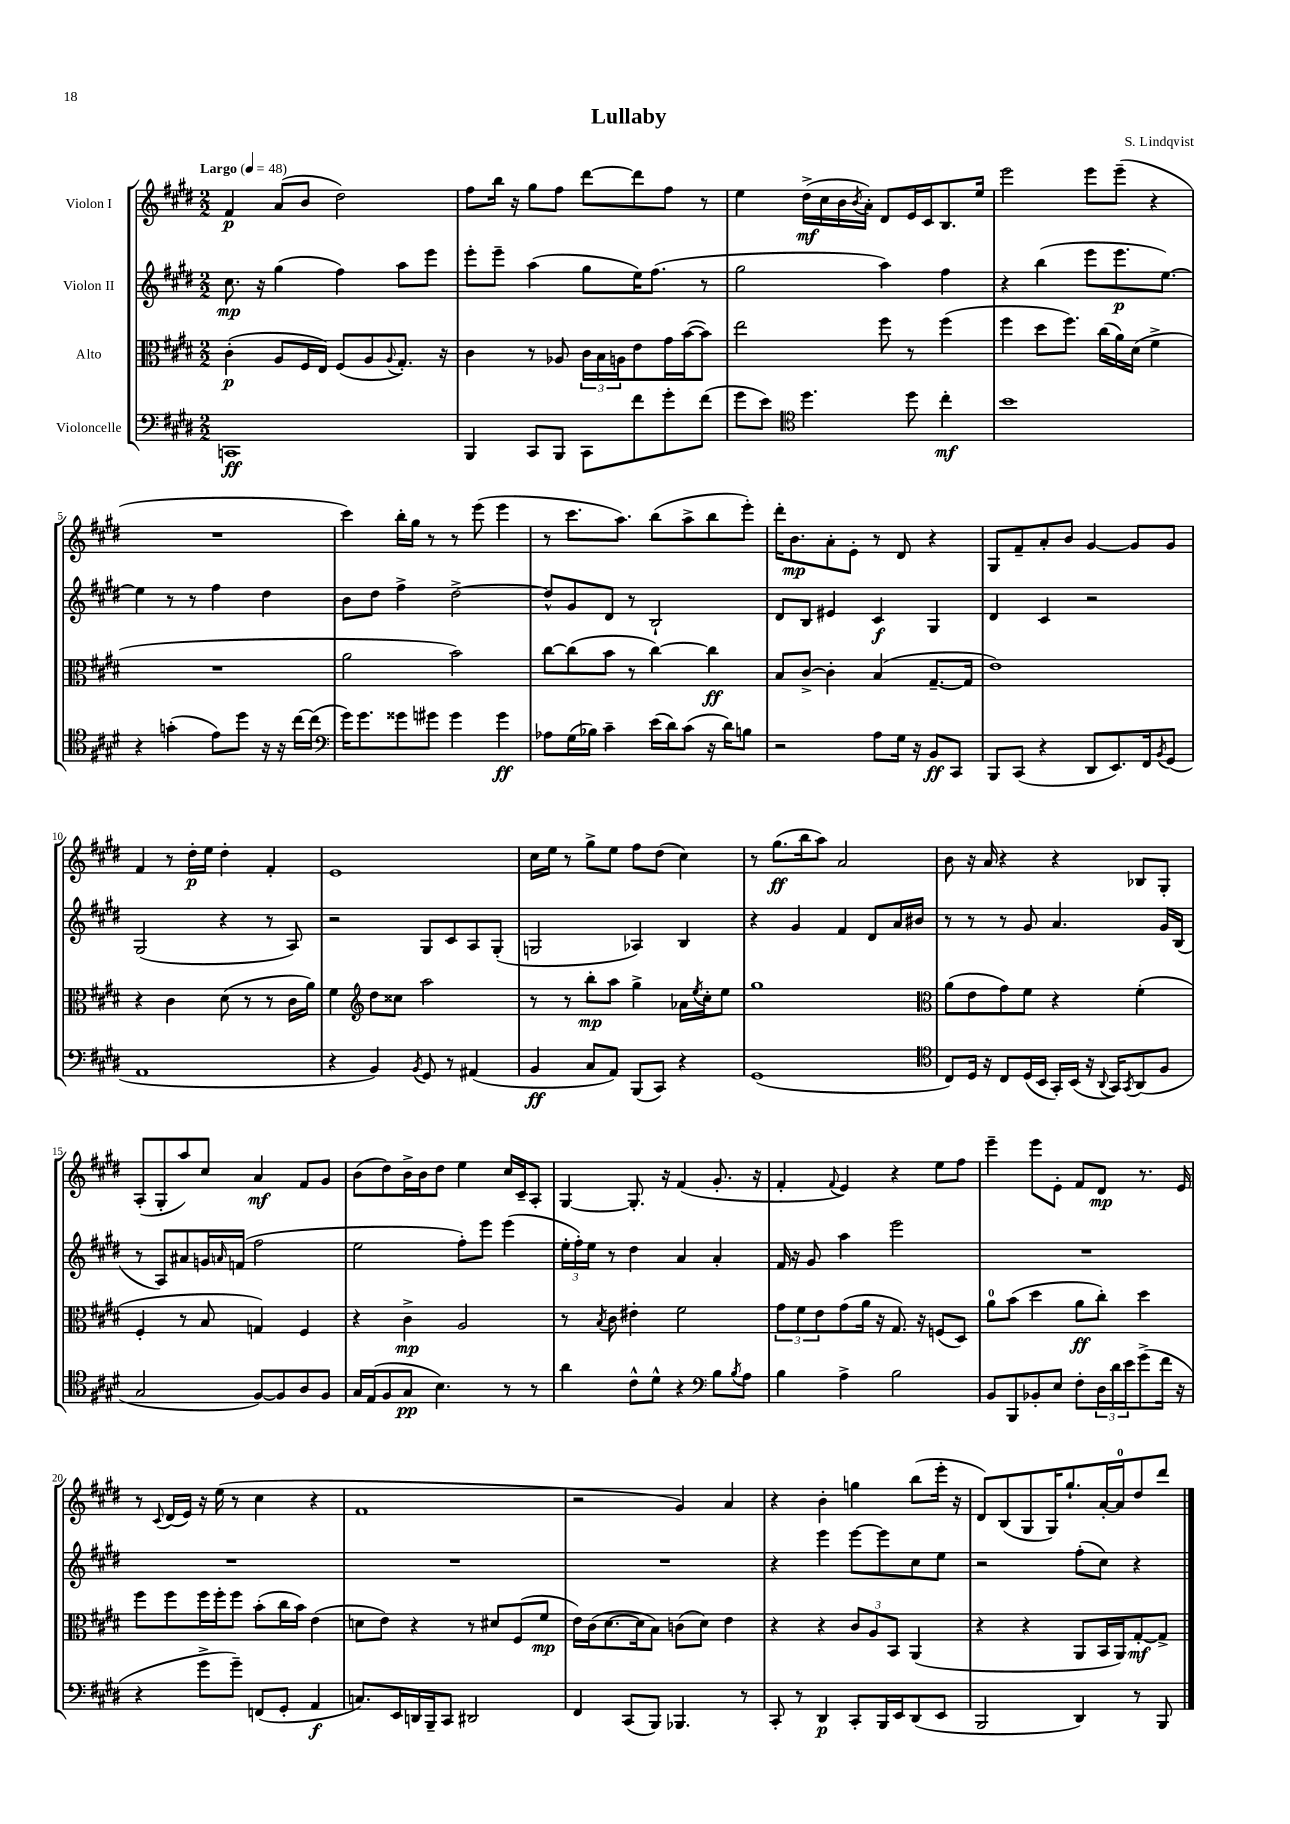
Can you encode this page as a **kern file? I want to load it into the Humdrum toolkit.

**kern	**kern	**kern	**kern
*staff4	*staff3	*staff2	*staff1
*clefF4	*clefC3	*clefG2	*clefG2
*k[f#c#g#d#]	*k[f#c#g#d#]	*k[f#c#g#d#]	*k[f#c#g#d#]
*M2/2	*M2/2	*M2/2	*M2/2
*MM48	*MM48	*MM48	*MM48
1CC	(4c#'\	8.cc#\	4f#/
.	.	16r	.
.	8A/L	(4gg#\	(8a/L
.	16F#/L	.	8b/J
.	16E/JJ)	.	.
.	(8F#/L	4ff#\)	2dd#\)
.	8A/	.	.
.	8qqA/	.	.
.	8.G#'/J)	8aa\L	.
.	.	8eee\J	.
.	16r	.	.
=	=	=	=
4BBB/	4c#\	8eee'\L	8ff#\L
.	.	8eee~\J	16bb\Jk
.	.	.	16r
8CC#/L	8r	(4aa\	8gg#\L
8BBB/J	8A-/	.	8ff#\J
8CC#\L	24c#\LL	8gg#\L	[8ddd#\L
.	24B\	.	.
.	24A\J	.	.
8f#\	8e\	16ee\K)	8ddd#\]
.	.	(8.ff#\J	.
8g#'\	16g#\L	.	8ff#\J
.	([16b\J	.	.
(8f#\J	8b\]J)	8r	8r
=	=	=	=
8g#\L	2ee\	2gg#\	4ee\
8e\J)	.	.	.
*clefC4	*	*	*
4.dd#\	.	.	(16dd#^\LL
.	.	.	16cc#\
.	.	.	16b\
.	.	.	8qb/
.	.	.	16a'\JJ)
.	8ff#\	4aa\)	8d#/L
8dd#\	8r	.	16e/L
.	.	.	16c#/J
4cc#'\	(4ff#\	4ff#\	8.B/
.	.	.	16ee/Jk
=	=	=	=
1b	4ff#\	4r	2eee\
.	8dd#\L	(4bb\	.
.	8.ff#\J)	.	.
.	.	8eee\L	8eee\L
.	(16cc#\LL	.	.
.	16a\)	8.eee\	(8eee~\J
.	(16d#\JJ	.	.
.	4f#^\	.	4r
.	.	[8.ee\J)	.
=	=	=	=
4r	1r	4ee\]	1r
(4g'\	.	8r	.
.	.	8r	.
8e\L)	.	4ff#\	.
8dd#\J	.	.	.
16r	.	4dd#\	.
16r	.	.	.
[16cc#\LL	.	.	.
(16cc#\]JJ	.	.	.
=	=	=	=
*clefF4	*	*	*
16g#\LK)	2a\	8b\L	4ccc#\)
8.g#\	.	.	.
.	.	8dd#\J	.
8g##\	.	4ff#^\	16bb'\LL
.	.	.	16gg#\JJ
8g#\J	.	.	8r
4g#\	2b\)	[2dd#^\	8r
.	.	.	(8eee\
4g#\	.	.	4eee\
=	=	=	=
8A-\L	[8cc#\L	8dd#^^/]L	8r
(16G#\L	(8cc#\]	8g#/	8.ccc#\L
16B-\JJ)	.	.	.
4c#~\	8b\J	8d#/J	.
.	.	.	8.aa\J)
.	8r	8r	.
(16e\LL	[4cc#\)	2B`/	(8bb\L
16d#\J)	.	.	.
(8c#\J	.	.	8aa^\
16r	4cc#\]	.	8bb\
16d#\LK)	.	.	.
8B\J	.	.	8eee'\J)
=	=	=	=
2r	8B/L	8d#/L	16ddd#'\LK
.	.	.	8.b\
.	[8c#^/J	8B/J	.
.	4c#'\]	4e#/	8a'\
.	.	.	8e'\J
8A\L	(4B/	4c#/	8r
16G#\Jk	.	.	8d#/
16r	.	.	.
8BB/L	[8.G#~/L	4G#/	4r
8CC#/J	.	.	.
.	16G#/]Jk	.	.
=	=	=	=
8BBB/L	1e)	4d#/	8G#/L
(8CC#/J	.	.	8f#~/
4r	.	4c#/	8a'/
.	.	.	8b/J
8DD#/L	.	2r	[4g#/
8.EE/)	.	.	.
.	.	.	8g#/]L
16FF#/k	.	.	.
8qBB/	.	.	.
(8GG#/J	.	.	8g#/J
=	=	=	=
1AA	4r	(2G#/	4f#/
.	4c#\	.	8r
.	.	.	16dd#'\LL
.	.	.	16ee\JJ
.	(8d#\	4r	4dd#'\
.	8r	.	.
.	8r	8r	4f#'/
.	16c#\LL	8A/)	.
.	16a\JJ)	.	.
=	=	=	=
4r	4f#\	2r	1e
*	*clefG2	*	*
4BB/)	8dd#\L	.	.
.	8cc##\J	.	.
8qBB/	.	.	.
8GG#/	2aa\	8G#/L	.
8r	.	8c#/	.
(4AA#/	.	8A/	.
.	.	(8G#'/J	.
=	=	=	=
4BB/	8r	2G/	16cc#\LL
.	.	.	16ee\JJ
.	8r	.	8r
8C#/L	8bb'\L	.	8gg#^\L
8AA/J)	8aa\J	.	8ee\J
(8BBB/L	4gg#^\	4A-/)	8ff#\L
8CC#/J)	.	.	(8dd#\J
4r	16a-\LL	4B/	4cc#\)
.	8qee/	.	.
.	16cc#'\J	.	.
.	8ee\J	.	.
=	=	=	=
(1GG#	1gg#	4r	8r
.	.	.	(8.gg#\L
.	.	4g#/	.
.	.	.	16bb\k
.	.	.	8aa\J)
.	.	4f#/	2a/
.	.	8d#/L	.
.	.	16a/L	.
.	.	16b#/JJ	.
=	=	=	=
*clefC4	*clefC3	*	*
8C#/L)	(8a\L	8r	8b\
16D#/Jk	8e\	8r	16r
16r	.	.	16a/
8C#/L	8g#\)	8r	4r
(16D#/L	8f#\J	8g#/	.
16BB/JJ	.	.	.
16GG#'/LL)	4r	4.a/	4r
(16BB/JJ	.	.	.
16r	.	.	.
8qqAA/	.	.	.
16GG#/LK)	.	.	.
8qGG#/	.	.	.
(8AA/	(4f#'\	.	8B-/L
8F#/J	.	16g#/LL	8G#'/J
.	.	(16B/JJ	.
=	=	=	=
2G#/	4F#'/	8r	(8A'/L
.	.	8A/L)	8G#'/
.	8r	8a#/	8aa/)
.	8B/	16g/L	8cc#/J
.	.	16qqa/	.
.	.	(16f/JJ	.
[8F#/L)	4G/)	2ff#\	4a/
8F#/]	.	.	.
8A/	4F#/	.	8f#/L
8F#/J	.	.	8g#/J
=	=	=	=
16G#/LL	4r	2ee\	(8b\L
(16E/J	.	.	.
8F#/	.	.	8dd#\)
8G#/J	4c#^\	.	16b^\L
.	.	.	16b\J
4.B\)	.	.	8dd#\J
.	2A/	8ff#'\L)	4ee\
.	.	8eee\J	.
8r	.	(4eee\	16cc#/LL
.	.	.	16c#~/J
8r	.	.	8A'/J
=	=	=	=
4a\	8r	24ee'\LL	[4G#/
.	.	24ff#'\)	.
.	.	24ee\JJ	.
.	8qB/	.	.
.	8c#\	8r	.
8c#^^\L	4e#'\	4dd#\	8.G#'/]
8d#^^\J	.	.	.
.	.	.	16r
4r	2f#\	4a/	(4f#/
*clefF4	*	*	*
8B\L	.	4a'/	8.g#'/
8qB/	.	.	.
8A\J	.	.	.
.	.	.	16r
=	=	=	=
4B\	12g#\L	16f#/	4f#'/
.	.	16r	.
.	12f#\	.	.
.	.	8g#/	.
.	12e\	.	.
.	.	.	8qqf#/
4A^\	(8g#\	4aa\	4e/)
.	16a\Jk	.	.
.	16r	.	.
2B\	8.G#/)	2eee\	4r
.	16r	.	.
.	(8F/L	.	8ee\L
.	8D#/J)	.	8ff#\J
=	=	=	=
8BB/L	8a\L	1r	4eee~\
8BBB/	(8b\J	.	.
8BB-'/	4dd#\	.	8eee\L
8E/J	.	.	8e'\J
8F#'\L	8a\L	.	8f#/L
24D#\L	8cc#'\J)	.	8d#/J
24d#\	.	.	.
24e\J	.	.	.
(8g#^\	4dd#\	.	8.r
16f#\Jk	.	.	.
16r	.	.	16e/
=	=	=	=
4r	8ff#\L	1r	8r
.	.	.	8qqc#/
.	8ff#\	.	(16d#/LL
.	.	.	16e/JJ)
8g#^\L	16ff#\L	.	16r
.	16ff#'\J	.	(16ee\
8g#~\J)	8ff#\J	.	8r
(8FF/L	(8b'\L	.	4cc#\
8GG#'/J	16cc#\L	.	.
.	16b\JJ)	.	.
4AA/	(4e\	.	4r
=	=	=	=
8.C/L)	8d\L	1r	1f#
.	8e\J)	.	.
16EE/L	.	.	.
16DD/	4r	.	.
16BBB~/J	.	.	.
8CC#/J	.	.	.
2DD#/	8r	.	.
.	8d#/L	.	.
.	(8F#/	.	.
.	8f#/J	.	.
=	=	=	=
4FF#/	16e\LL)	1r	2r
.	(16c#\J	.	.
.	[8.d#\	.	.
(8CC#/L	.	.	.
.	16d#\]k	.	.
8BBB/J)	8B\J)	.	.
4.BBB-/	(8c\L	.	4g#/)
.	8d#\J)	.	.
.	4e\	.	4a/
8r	.	.	.
=	=	=	=
8CC#'/	4r	4r	4r
8r	.	.	.
4DD#/	4r	4eee\	4b'\
8CC#'/L	12c#/L	[8eee\L	4gg\
.	12A/	.	.
16BBB/L	.	8eee\]	.
.	12BB/J	.	.
16EE/J	.	.	.
(8DD#/	(4AA/	8cc#\	(8bb\L
8EE/J	.	8ee\J	16eee'\Jk
.	.	.	16r
=	=	=	=
2BBB/	4r	2r	8d#/L)
.	.	.	(8B/
.	4r	.	8G#/
.	.	.	16G#/K)
.	.	.	8.gg#`/
4DD#/)	8AA/L	(8ff#'\L	.
.	16BB/L	8cc#\J)	[16a'/L
.	16AA/J)	.	16a/]J
8r	[8G#'/	4r	8dd#/
8BBB/	8G#^/]J	.	8ddd#/J
==	==	==	==
*-	*-	*-	*-
